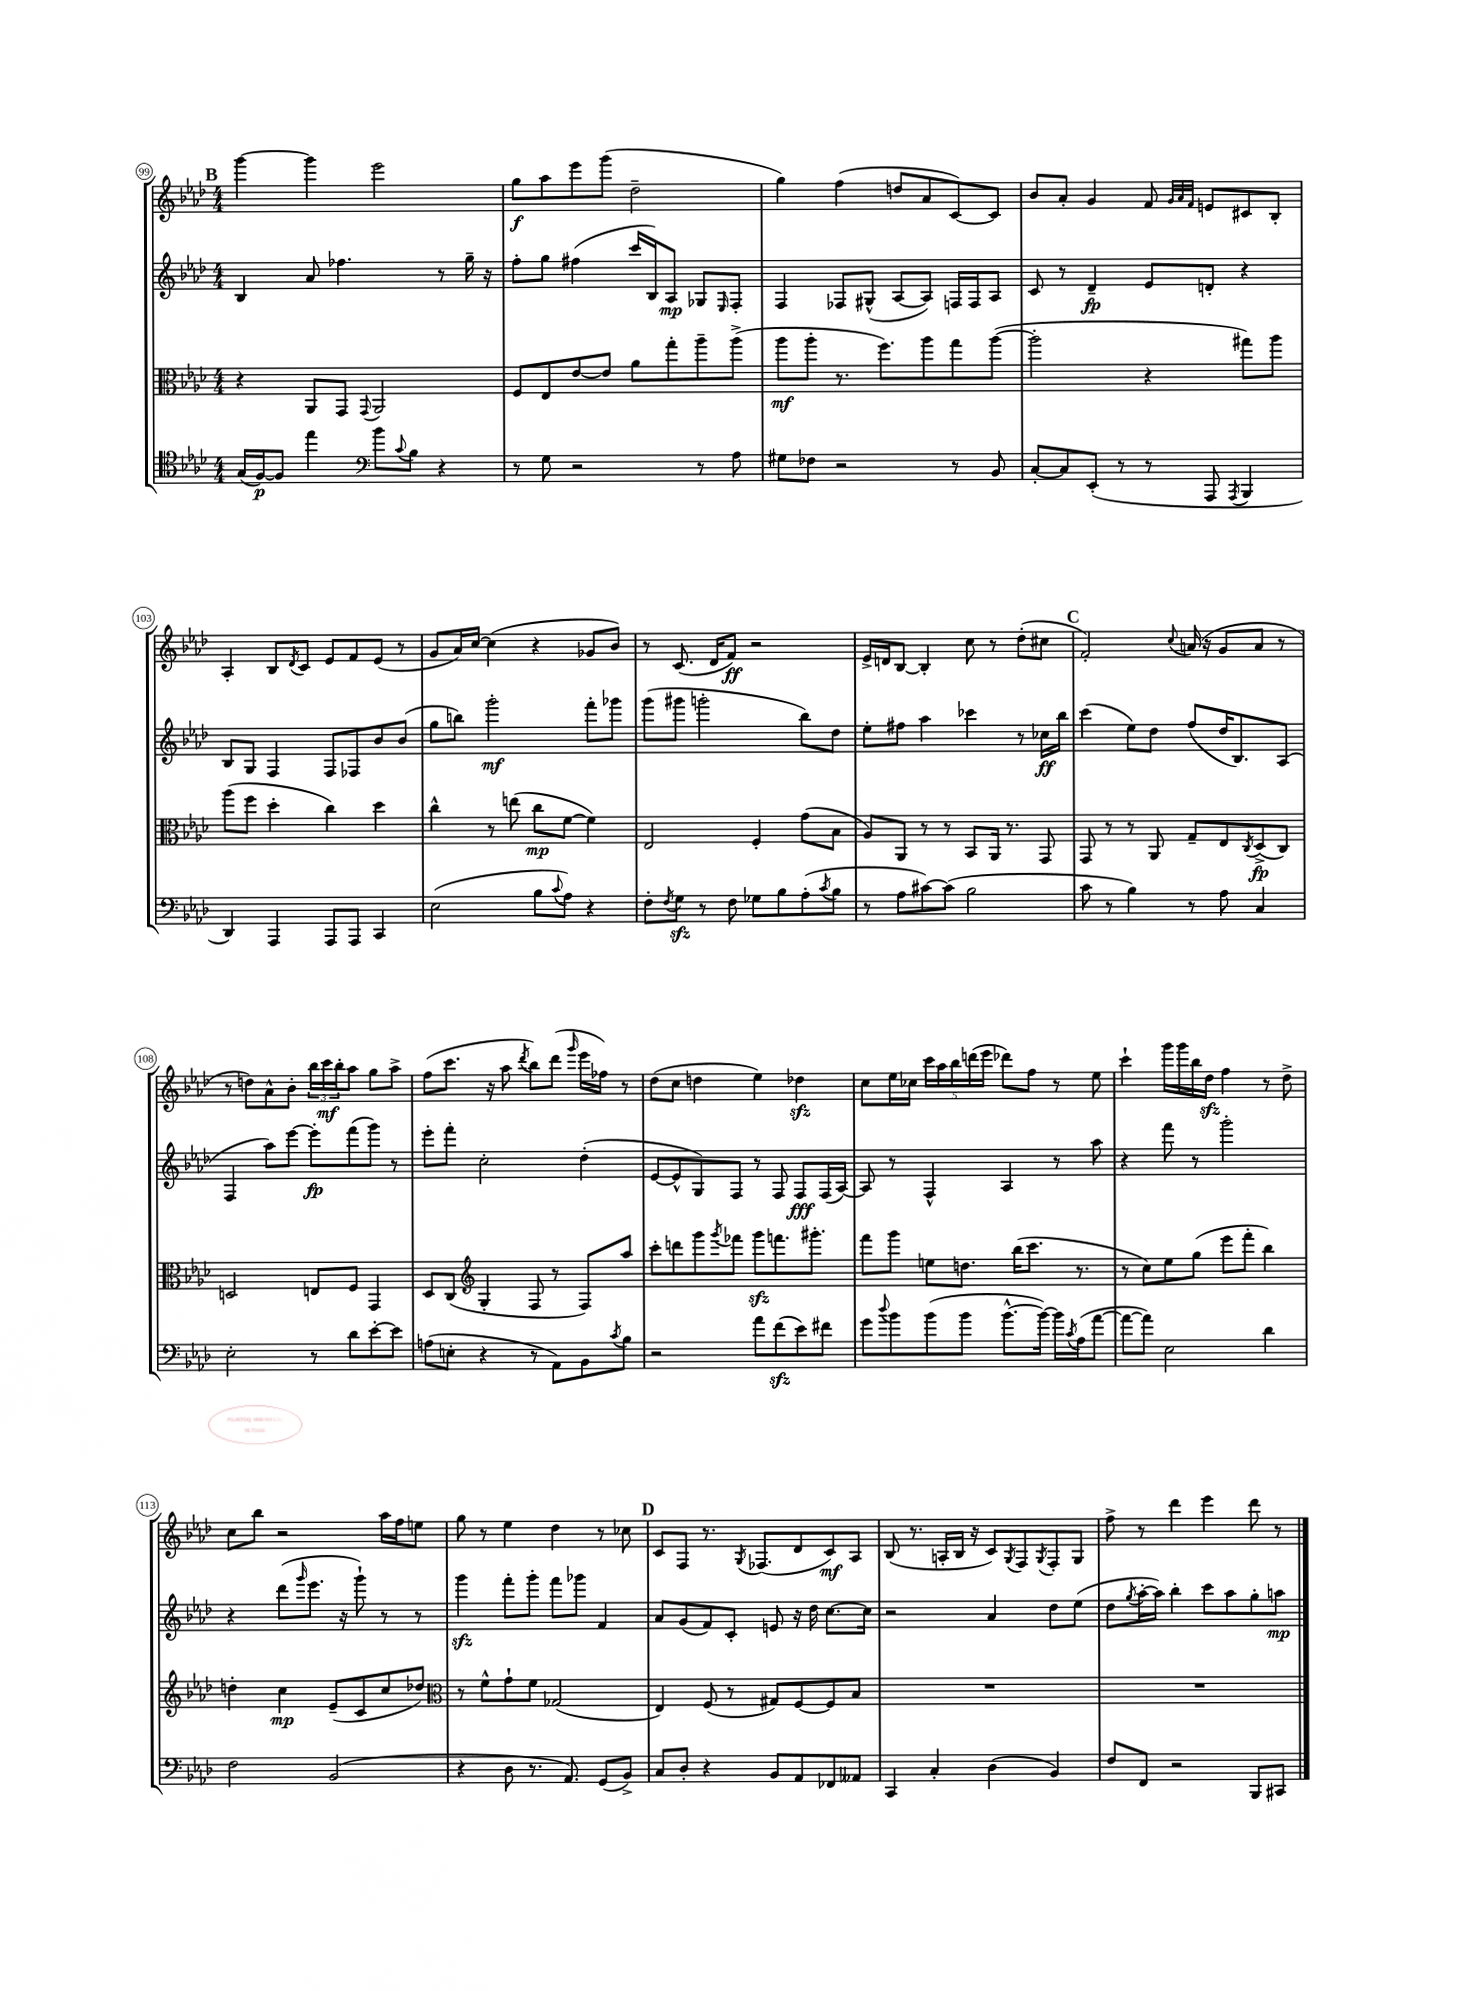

**kern	**kern	**kern	**kern
*staff4	*staff3	*staff2	*staff1
*clefC4	*clefC3	*clefG2	*clefG2
*k[b-e-a-d-]	*k[b-e-a-d-]	*k[b-e-a-d-]	*k[b-e-a-d-]
*M4/4	*M4/4	*M4/4	*M4/4
(16G	4r	4B-	[4ggg
[16F)	.	.	.
8F]	.	.	.
4ee-	8AA-	8a-	4ggg]
.	8GG	4.ff-	.
*clefF4	*	*	*
.	8qqGG	.	.
8b-	2AA-	.	2eee-
8qqc	.	.	.
8B-	.	.	.
4r	.	8r	.
.	.	16gg~	.
.	.	16r	.
=	=	=	=
8r	8F	8ff'	8gg
8G	8E-	8gg	8aa-
2r	[8e-	(4ff#	8eee-
.	8e-]	.	(8ggg
.	8a-	16ccc	2dd-~
.	.	16B-)	.
.	8gg'	8A-	.
8r	8aa-~	8G-	.
.	.	16qqE-	.
8A-	(8aa-^	8F'	.
=	=	=	=
8G#	8aa-	4F	4gg)
8F-	8aa-'	.	.
2r	8.r	8F-	(4ff
.	.	(8G#^^	.
.	8.ff)	.	.
.	.	[8A-	8dd
.	8aa-	8A-])	8a-
8r	8gg	16F	[8c)
.	.	16F	.
8BB-	([8aa-	8A-	8c]
=	=	=	=
[8C'	2aa-']	8c	8b-
8C]	.	8r	8a-'
(8EE-'	.	4d-~	4g
8r	.	.	.
8r	4r	8e-	8f
.	.	.	32qqg
.	.	.	32qqa-
.	.	.	32qqf
8AAA-	.	8d'	8e
8qAAA-	.	.	.
4BBB-	8gg#)	4r	8c#
.	8aa-	.	8B-'
=	=	=	=
4DD-)	(8aa-	8B-	4A-'
.	8ff	8G	.
4AAA-	4dd-'	4F	8B-
.	.	.	8qd-
.	.	.	8c
8AAA-	4cc)	8F	8e-
8AAA-	.	8F-	8f
4CC	4dd-	8b-	(8e-
.	.	(8b-	8r
=	=	=	=
(2E-	4cc^^	8gg	8g
.	.	8bb)	16a-)
.	.	.	[16cc
.	8r	2ggg'	(4cc]
.	(8ee	.	.
8B-	8cc	.	4r
8qqc	.	.	.
8A-)	[8f	.	.
4r	4f])	8fff'	8g-
.	.	8ggg-	8b-)
=	=	=	=
8F'	2E-	(8ggg	8r
8qF	.	.	.
8G	.	8ggg#	(8.c
8r	.	2ggg'	.
.	.	.	16d-
8F	.	.	8f)
8G-	4F'	.	2r
8B-	.	.	.
(8A-'	(8g	8bb-)	.
8qc	.	.	.
8B-	8B-	8dd-	.
=	=	=	=
8r	8A-)	8ee-'	16e-^
.	.	.	16d
8A-	8AA-	8ff#	[8B-
[8c#)	8r	4aa-	4B-']
(8c#]	8r	.	.
2B-	8BB-	4ccc-	8cc
.	16AA-	.	8r
.	8.r	.	.
.	.	8r	(8dd-'
.	8GG	16cc-	8cc#
.	.	16bb-	.
=	=	=	=
8c	8GG	(4ccc	2f')
8r	8r	.	.
4B-)	8r	8ee-)	.
.	8AA-	8dd-	.
.	.	.	8qqcc
8r	8G~	(8ff	(16a
.	.	.	16r
8A-	8E-	16dd-	8g
.	.	8.B-)	.
.	8qC	.	.
4C	(8D-^	.	8a
.	8C)	(8A-	8r
=	=	=	=
2E-'	2D	4F	8r
.	.	.	8dd)
.	.	8aa-)	8a-^^
.	.	[8eee-	8b-'
8r	8E	8eee-']	24bb-
.	.	.	24ccc
.	.	.	24bb-'
8d-	8F	(8fff	8aa-
[8e-'	4GG	8ggg)	8gg
8e-]	.	8r	8aa-^
=	=	=	=
(8A	8D-	8eee-'	(8ff
8E'	(8C	8fff'	8.ccc
*	*clefG2	*	*
4r	4G'	2cc'	.
.	.	.	16r
.	.	.	8aa-
.	.	.	8qddd-
8r	8F	.	8bb-)
8AA-)	8r	.	(8ddd-
.	.	.	16qqggg
8BB-	8F)	(4dd-'	16eee-
.	.	.	16ff-)
8qc	.	.	.
8B-	8aa-	.	8r
=	=	=	=
2r	8ccc'	[8e-	(8dd-
.	8ddd	8e-^^]	8cc
.	8ggg	8G)	4dd
.	8qggg	.	.
.	8fff-	8F	.
8a-	8ggg	8r	4ee-)
(8f	8.fff	8F	.
8e-)	.	8F	4dd-
.	8.ggg#'	.	.
8f#	.	(16F	.
.	.	[16A-)	.
=	=	=	=
8g	8fff	8A-]	8cc
8qqdd-	.	.	.
8b-	8ggg	8r	16ee-
.	.	.	16cc-
(8b-	8ee	4F^^	20ccc
.	.	.	20aa-
.	.	.	20bb-
8b-	8.dd	.	.
.	.	.	(20ddd
.	.	.	20eee-
[8.b-^^	.	4A-	8ddd-)
.	(16bb-	.	.
.	8.ccc	.	8ff
16b-_)	.	.	.
16b-]	.	8r	8r
8qc	.	.	.
(16A-	8.r	.	.
[8a-	.	8aa-	8ee-
=	=	=	=
8a-_	8r	4r	4ccc`
8a-])	8cc)	.	.
2E-	8ee-	8fff	16ggg
.	.	.	16ggg
.	(8gg	8r	16bb-
.	.	.	16dd-
.	8eee-	2ggg'	4ff
.	8fff'	.	.
4d-	4bb-)	.	8r
.	.	.	8dd-^
=	=	=	=
2F	4dd'	4r	8cc
.	.	.	8bb-
.	4cc	(8ddd-	2r
.	.	16qqggg	.
.	.	8.eee-	.
(2BB-	(8e-~	.	.
.	.	16r	.
.	8c	8ggg`)	.
.	8cc	8r	16aa-
.	.	.	16ff
.	8dd-)	8r	8ee
=	=	=	=
*	*clefC3	*	*
4r	8r	4ggg	8gg
.	8f^^	.	8r
8D-	8g`	8fff'	4ee-
8.r	8f	8ggg'	.
.	(2G-	8fff	4dd-
8.AA-)	.	.	.
.	.	8ggg-	.
(8GG	.	4f	8r
8BB-^)	.	.	8cc-
=	=	=	=
8C	4E-)	8a-	8c
8D-'	.	(8g	8F
4r	(8F	8f)	8.r
.	8r	8c'	.
.	.	.	8qG
.	.	.	(8.F-
8BB-	8G#)	8e	.
8AA-	[8F	16r	8d-
.	.	16dd-	.
8FF-	8F]	[8.cc	8c)
8AA--	8B-	.	8A-
.	.	16cc]	.
=	=	=	=
4CC	1r	2r	(8B-
.	.	.	8.r
4C'	.	.	.
.	.	.	16A'
.	.	.	16B-
.	.	.	16r
(4D-	.	4a-	8c)
.	.	.	8qG
.	.	.	8F
.	.	.	8qG
4BB-)	.	8dd-	8F'
.	.	(8ee-	8G
=	=	=	=
8F	1r	8dd-	8ff^
.	.	8qgg	.
8FF	.	[16aa-'	8r
.	.	16aa-])	.
2r	.	4bb-'	4ddd-
.	.	8ccc	4eee-
.	.	8aa-	.
8BBB-	.	8gg'	8ddd-
8CC#	.	8aa	8r
==	==	==	==
*-	*-	*-	*-
